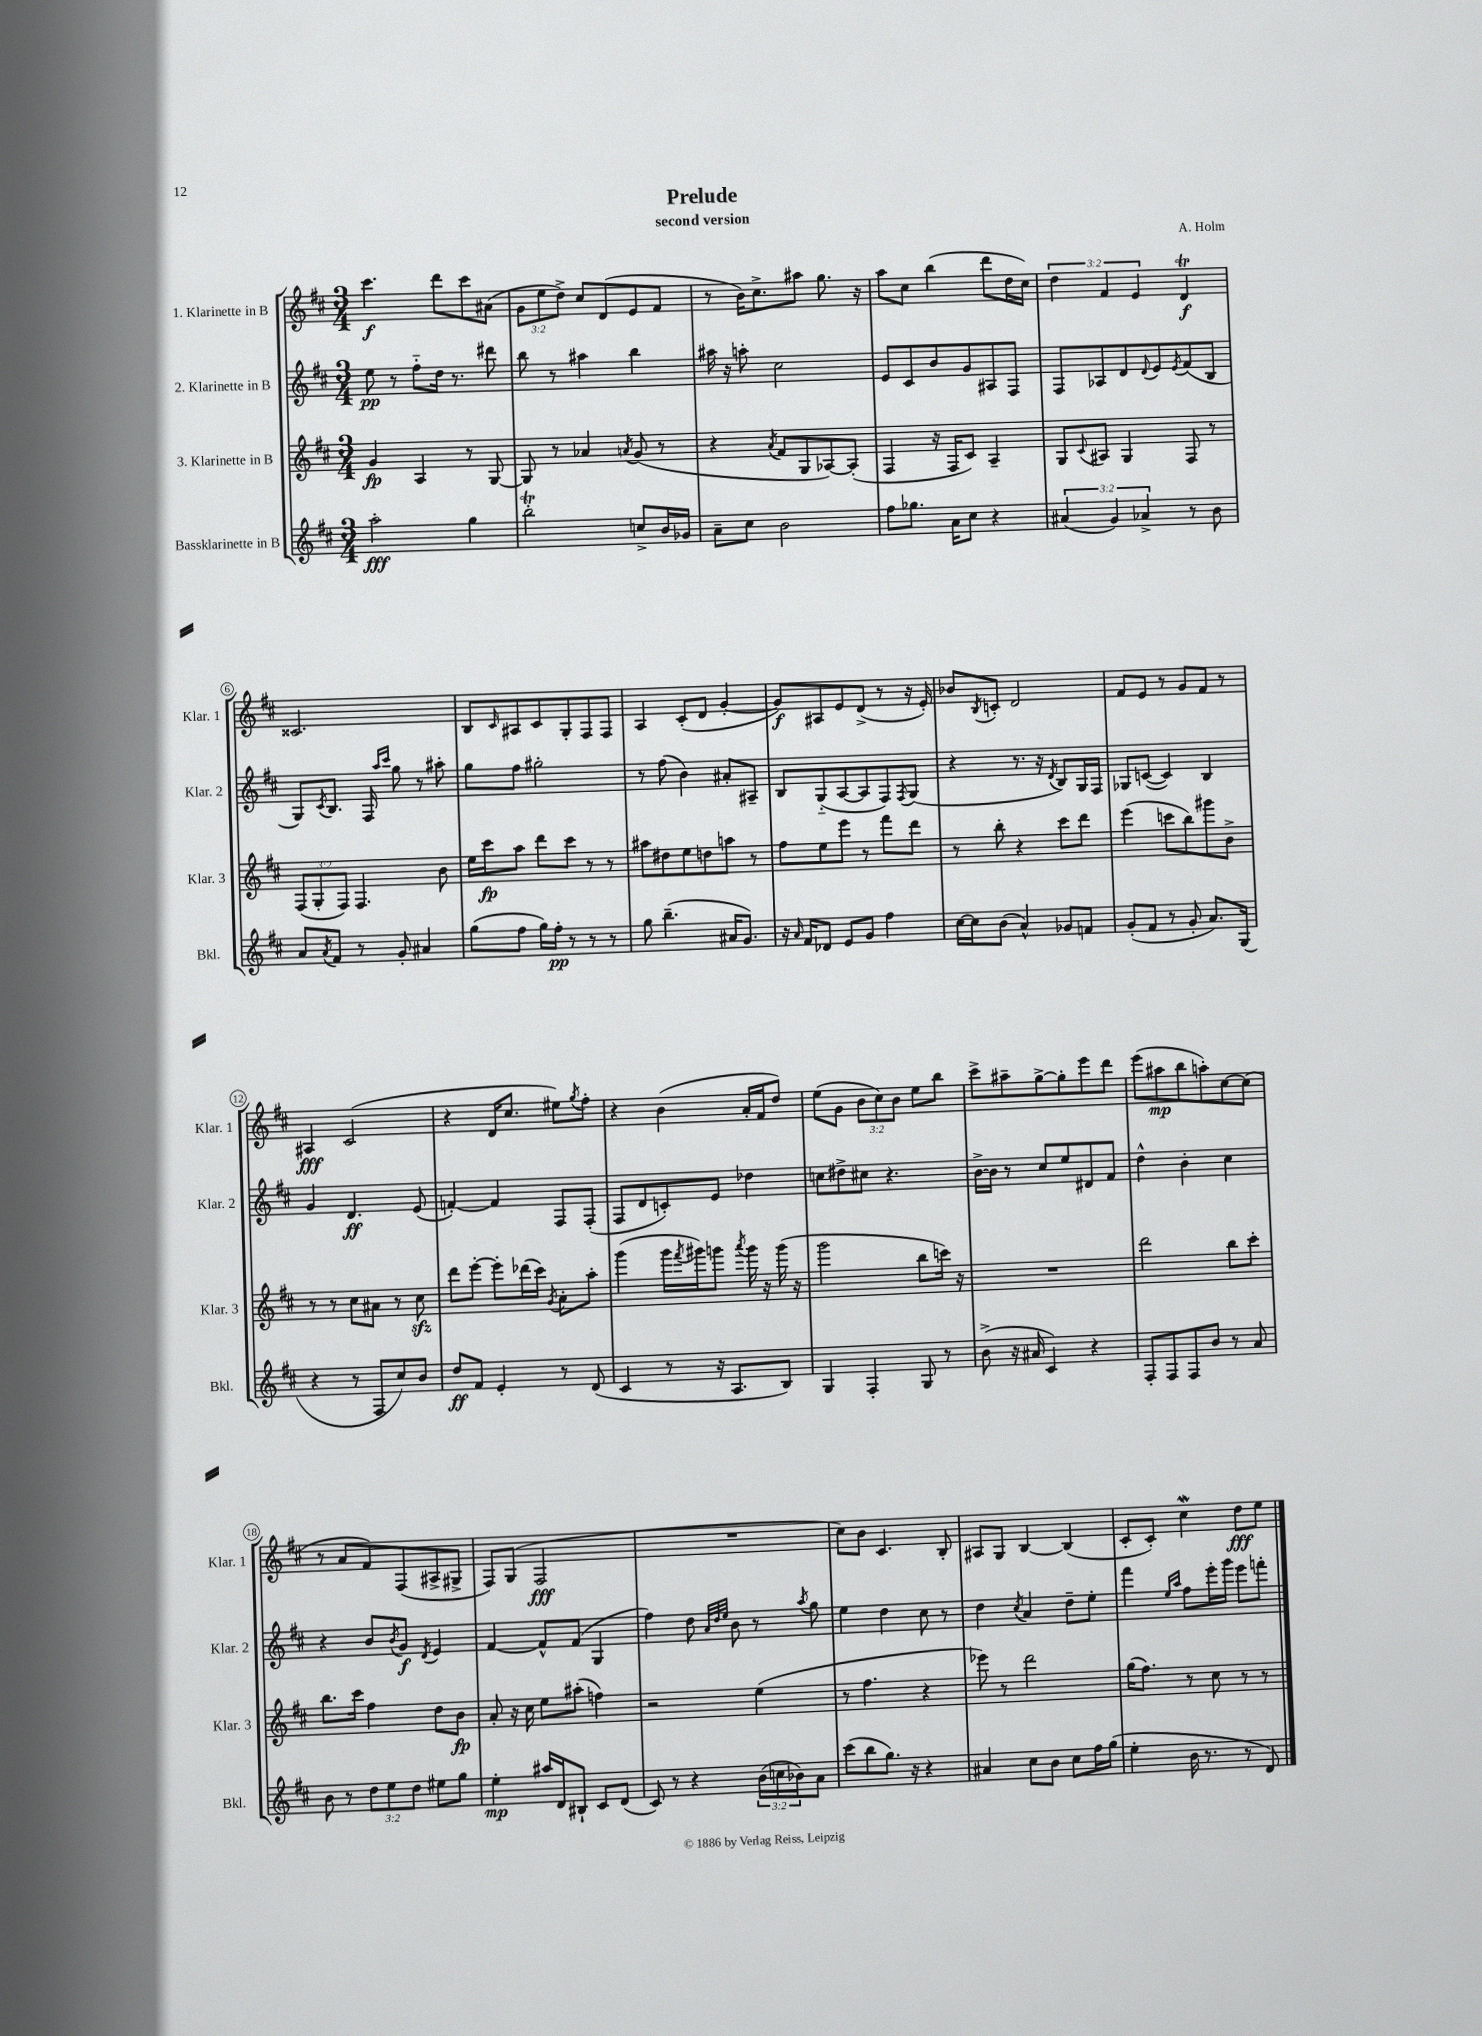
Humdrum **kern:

**kern	**dynam	**kern	**dynam	**kern	**dynam	**kern	**dynam
*part4	*part4	*part3	*part3	*part2	*part2	*part1	*part1
*staff4	*staff4	*staff3	*staff3	*staff2	*staff2	*staff1	*staff1
*I"Bassklarinette in B	*	*I"3. Klarinette in B	*	*I"2. Klarinette in B	*	*I"1. Klarinette in B	*
*I'Bkl.	*	*I'Klar. 3	*	*I'Klar. 2	*	*I'Klar. 1	*
*clefG2	*	*clefG2	*	*clefG2	*	*clefG2	*
*k[f#c#]	*	*k[f#c#]	*	*k[f#c#]	*	*k[f#c#]	*
*M3/4	*	*M3/4	*	*M3/4	*	*M3/4	*
=1	=1	=1	=1	=1	=1	=1	=1
2aa'\	fff	4g/	fp	8ee\	pp	4.ccc#\	f
.	.	.	.	8r	.	.	.
.	.	4A/	.	8ff#\L	.	.	.
.	.	.	.	16dd\Jk	.	8ddd\L	.
.	.	.	.	8.r	.	.	.
4gg\	.	8r	.	.	.	8ccc#\	.
.	.	[8G/	.	8ddd#X\	.	(8a#X\J	.
=2	=2	=2	=2	=2	=2	=2	=2
2bbT'\	.	8G/]	.	8bb\	.	12g\L	.
.	.	.	.	.	.	12ee\	.
.	.	8r	.	8r	.	.	.
.	.	.	.	.	.	12dd^\J)	.
.	.	4a-X/	.	4aa#X\	.	8cc#/L	.
.	.	.	.	.	.	(8d/	.
.	.	8qan/	.	.	.	.	.
8ccn^/L	.	(8g/	.	4bb\	.	8e/	.
16b/L	.	8r	.	.	.	8f#/J	.
16g-X/JJ	.	.	.	.	.	.	.
=3	=3	=3	=3	=3	=3	=3	=3
8a~\L	.	4r	.	16aa#X\	.	8r	.
.	.	.	.	16r	.	.	.
8cc#\J	.	.	.	8aan'\	.	16b\KL)	.
.	.	.	.	.	.	8.cc#^\	.
.	.	8qa/	.	.	.	.	.
2b\	.	8f#/L	.	2cc#\	.	.	.
.	.	8G/	.	.	.	8aa#X\J	.
.	.	[8A-X/)	.	.	.	8.gg\	.
.	.	(8A-'/J]	.	.	.	.	.
.	.	.	.	.	.	16r	.
=4	=4	=4	=4	=4	=4	=4	=4
8ff#\L	.	4F#/	.	8e/L	.	8aa\L	.
8.gg-X\J	.	.	.	8c#/	.	8cc#\J	.
.	.	16r	.	8b/	.	(4bb\	.
16a\KL	.	16F#/KL	.	.	.	.	.
8cc#\J	.	8c#/J)	.	8g/	.	.	.
4r	.	4A~/	.	8A#X/	.	8ddd\L	.
.	.	.	.	8F#/J	.	16dd\L	.
.	.	.	.	.	.	16cc#\JJ)	.
=5	=5	=5	=5	=5	=5	=5	=5
(6a#X/	.	8G/L	.	8F#/L	.	6dd\	.
.	.	8qqc#/	.	.	.	.	.
.	.	8A#X/J	.	8A-X/	.	.	.
6g/)	.	.	.	.	.	6f#/	.
.	.	4G/	.	8d/	.	.	.
6a-X^/	.	.	.	.	.	6e/	.
.	.	.	.	8qqd/	.	.	.
.	.	.	.	8e/	.	.	.
.	.	.	.	8qe/	.	.	.
8r	.	8F#/	.	(8f#/	.	4dT/	f
8b\	.	8r	.	8B/J	.	.	.
!!LO:LB:g=z
=6	=6	=6	=6	=6	=6	=6	=6
8a/L	.	(12F#/L	.	8G/L)	.	2.c##X/	.
.	.	12G'/	.	.	.	.	.
8qa/	.	.	.	8qc#/	.	.	.
8f#/J	.	.	.	8.B/J	.	.	.
.	.	12F#/J)	.	.	.	.	.
8r	.	4.F#/	.	.	.	.	.
.	.	.	.	16F#/	.	.	.
.	.	.	.	16qqaa/LL	.	.	.
.	.	.	.	16qqccc#/JJ	.	.	.
8g'/	.	.	.	8gg\	.	.	.
4a#X/	.	.	.	8r	.	.	.
.	.	8b\	.	8aa#X'\	.	.	.
=7	=7	=7	=7	=7	=7	=7	=7
(8gg\L	.	16ee\LL	.	8gg\L	.	8B/L	.
.	.	16ccc#\J	fp	.	.	.	.
.	.	.	.	.	.	16qqc#/	.
8ff#\J	.	8aa\J	.	8ff#\J	.	8A#X/	.
16gg\LL)	.	8ddd\L	.	2gg#X'\	.	8c#/	.
16ff#'\JJ	pp	.	.	.	.	.	.
8r	.	8ccc#\J	.	.	.	8G'/	.
8r	.	8r	.	.	.	8F#/	.
8r	.	8r	.	.	.	8F#/J	.
=8	=8	=8	=8	=8	=8	=8	=8
8gg\	.	8aa#X\L	.	8r	.	4A/	.
(4.bb~\	.	8dd#X\	.	(8ff#\	.	.	.
.	.	8ee\	.	4b\)	.	(8c#'/L	.
.	.	8ddn\	.	.	.	8d/J	.
16a#X/KL	.	8aan\J	.	8a#X'/L	.	[4g'/	.
8.g/J)	.	.	.	.	.	.	.
.	.	8r	.	8A#X~/J	.	.	.
=9	=9	=9	=9	=9	=9	=9	=9
16r	.	8ff#\L	.	8B/L	.	8g/L])	f
16qqa/	.	.	.	.	.	.	.
16f#/KL	.	.	.	.	.	.	.
8d-X/J	.	8ee\	.	(8G/	.	8A#X/	.
8e/L	.	8eee\J	.	[8A/	.	8e/	.
8g/J	.	8r	.	8A/]	.	(8d^/J	.
4ff#\	.	8fff#\L	.	8F#/)	.	8r	.
.	.	.	.	8qF#/	.	.	.
.	.	8ddd\J	.	(8G/J	.	16r	.
.	.	.	.	.	.	16e'/)	.
=10	=10	=10	=10	=10	=10	=10	=10
[16cc#\LL	.	8r	.	4r	.	8b-X/L	.
16cc#\J]	.	.	.	.	.	.	.
.	.	.	.	.	.	8qB/	.
(8b\J	.	8bb'\	.	.	.	8cn'/J	.
4a^^/)	.	4r	.	8.r	.	2d/	.
.	.	.	.	16r	.	.	.
.	.	.	.	8qd/	.	.	.
8g-X/L	.	8ccc#\L	.	8B/L)	.	.	.
8fn/J	.	8ddd\J	.	16G/L	.	.	.
.	.	.	.	16F#/JJ	.	.	.
=11	=11	=11	=11	=11	=11	=11	=11
(8g'/L	.	(4eee\	.	8G-X/L	.	8f#/L	.
8f#/J	.	.	.	([8cn/J	.	8e/J	.
8r	.	8cccn\L	.	4c/])	.	8r	.
8g'/	.	8bb\)	.	.	.	8g/L	.
8.a/L)	.	8ggg#X\	.	4B/	.	8f#/J	.
.	.	8b^\J	.	.	.	8r	.
(16G/Jk	.	.	.	.	.	.	.
!!LO:LB:g=z
=12	=12	=12	=12	=12	=12	=12	=12
4r	.	8r	.	4g/	.	4A#X/	fff
.	.	8r	.	.	.	.	.
8r	.	8cc#\L	.	4.d/	ff	(2c#/	.
8F#/L	.	8a#X\J	.	.	.	.	.
8cc#/)	.	8r	.	.	.	.	.
8b/J	.	8cc#zz\	.	(8e/	.	.	.
=13	=13	=13	=13	=13	=13	=13	=13
8dd/L	ff	8ddd\L	.	[4fn'/)	.	4r	.
8f#/J	.	[8eee'\J	.	.	.	.	.
4e'/	.	8eee'\L]	.	4f/]	.	16d/KL	.
.	.	.	.	.	.	8.cc#/J	.
.	.	(16ddd-X\L	.	.	.	.	.
.	.	16ccc#\JJ)	.	.	.	.	.
.	.	8qg/	.	.	.	.	.
8r	.	8a'\L	.	8F#/L	.	8ee#X\L)	.
.	.	.	.	.	.	8qgg/	.
(8d/	.	8aa'\J	.	(8F#'/J	.	8ff#'\J	.
=14	=14	=14	=14	=14	=14	=14	=14
4c#/	.	(4ggg\	.	8F#/L	.	4r	.
.	.	.	.	8d/	.	.	.
8r	.	16ggg\LL	.	8cn'/)	.	(4b\	.
.	.	8qfff#/	.	.	.	.	.
.	.	16ggg#X\J)	.	.	.	.	.
16r	.	8gggn\J	.	8e/J	.	.	.
8.A/L	.	.	.	.	.	.	.
.	.	8qaaa/	.	.	.	.	.
.	.	16ggg\	.	4dd-X\	.	16a'/LL	.
.	.	16r	.	.	.	16f#/J	.
8B/J)	.	(16ggg\	.	.	.	8dd/J)	.
.	.	16r	.	.	.	.	.
=15	=15	=15	=15	=15	=15	=15	=15
4G/	.	2ggg\	.	8ccn\L	.	(8ee\L	.
.	.	.	.	8dd#X^\	.	8g\J	.
4F#'/	.	.	.	8cc#X\J	.	12b\L	.
.	.	.	.	.	.	12cc#\)	.
.	.	.	.	4.r	.	.	.
.	.	.	.	.	.	12b\J	.
8G/	.	8bb\L	.	.	.	8ee\L	.
8r	.	16cccn\Jk)	.	.	.	8bb\J	.
.	.	16r	.	.	.	.	.
=16	=16	=16	=16	=16	=16	=16	=16
(8b^\	.	2.r	.	[16b^\LL	.	8ccc#^\L	.
.	.	.	.	16b\JJ]	.	.	.
16r	.	.	.	8r	.	8aa#X~\	.
16a#X/	.	.	.	.	.	.	.
4c#/)	.	.	.	8cc#/L	.	[8gg^\	.
.	.	.	.	8ee/	.	8gg'\]	.
4r	.	.	.	8d#X/	.	8eee\	.
.	.	.	.	8f#/J	.	8ddd\J	.
=17	=17	=17	=17	=17	=17	=17	=17
8F#'/L	.	2ddd\	.	4dd^^\	.	(8eee\L	.
8F#/	.	.	.	.	.	8aa#X\	mp
8F#/	.	.	.	4b'\	.	8bb\	.
8b/J	.	.	.	.	.	8aan'\)	.
8r	.	8bb\L	.	4cc#\	.	[8cc#\	.
8a/	.	8ccc#'\J	.	.	.	(8cc#\J]	.
!!LO:LB:g=z
=18	=18	=18	=18	=18	=18	=18	=18
8b\	.	8.bb\L	.	4r	.	8r	.
8r	.	.	.	.	.	8a/L	.
.	.	16ccc#\Jk	.	.	.	.	.
12dd\L	.	4ff#\	.	8b/L	.	8f#/)	.
12ee\	.	.	.	.	.	.	.
.	.	.	.	8qb/	.	.	.
.	.	.	.	8g/J	f	(8F#/	.
12dd\J	.	.	.	.	.	.	.
.	.	.	.	8qd/	.	.	.
8ee#X\L	.	8dd\L	.	4e/	.	8A#X^/	.
8gg\J	.	8b\J	fp	.	.	8G#X^/J	.
=19	=19	=19	=19	=19	=19	=19	=19
4ee'\	mp	8a'/	.	[4f#/	.	8F#/L)	.
.	.	16r	.	.	.	(8G/J	.
.	.	16cc#\	.	.	.	.	.
16aa#X/LL	.	8ee\L	.	8f#^^/L]	.	2F#/	fff
16d/J	.	.	.	.	.	.	.
8B#X`/J	.	(8aa#X'\J	.	(8f#/J	.	.	.
8c#/L	.	4ffn\)	.	4G/	.	.	.
(8d/J	.	.	.	.	.	.	.
=20	=20	=20	=20	=20	=20	=20	=20
8c#/)	.	2r	.	4ff#\)	.	2.r	.
8r	.	.	.	.	.	.	.
4r	.	.	.	8dd\	.	.	.
.	.	.	.	32qqa/LLL	.	.	.
.	.	.	.	32qqdd/	.	.	.
.	.	.	.	32qqee/JJJ	.	.	.
.	.	.	.	8b\	.	.	.
(24b\LL	.	(4ee\	.	8r	.	.	.
24ccn\	.	.	.	.	.	.	.
24b-X\J)	.	.	.	.	.	.	.
.	.	.	.	8qaa/	.	.	.
8a\J	.	.	.	8gg\	.	.	.
=21	=21	=21	=21	=21	=21	=21	=21
(8ccc#\L	.	8r	.	4ee\	.	8cc#\L)	.
8bb\	.	4.ff#\	.	.	.	8b\J	.
8.gg\J)	.	.	.	4dd\	.	4.c#/	.
16r	.	.	.	.	.	.	.
4r	.	4r	.	8cc#\	.	.	.
.	.	.	.	8r	.	8B'/	.
=22	=22	=22	=22	=22	=22	=22	=22
4a#X/	.	8eee-X\)	.	4dd\	.	8A#X/L	.
.	.	8r	.	.	.	8G/J	.
.	.	.	.	8qcc#/	.	.	.
8cc#\L	.	2ddd\	.	4a/	.	[4B/	.
8b\J	.	.	.	.	.	.	.
8cc#\L	.	.	.	8dd~\L	.	(4B/]	.
16ff#\L	.	.	.	8ee'\J	.	.	.
(16gg\JJ	.	.	.	.	.	.	.
=23	=23	=23	=23	=23	=23	=23	=23
4ee'\	.	(16gg\KL	.	4fff#\	.	8c#'/L	.
.	.	8.ff#\J)	.	.	.	.	.
.	.	.	.	.	.	8c#'/J)	.
.	.	.	.	16qqee/LL	.	.	.
.	.	.	.	16qqaa/JJ	.	.	.
16b\	.	8r	.	8ff#\L	.	4cc#W\	.
8.r	.	.	.	.	.	.	.
.	.	8cc#\	.	16eee'\L	.	.	.
.	.	.	.	16ggg\JJ	.	.	.
8r	.	8r	.	8eee\L	.	8dd\L	fff
8d/)	.	8r	.	8fffn'\J	.	8ee\J	.
==	==	==	==	==	==	==	==
*-	*-	*-	*-	*-	*-	*-	*-
